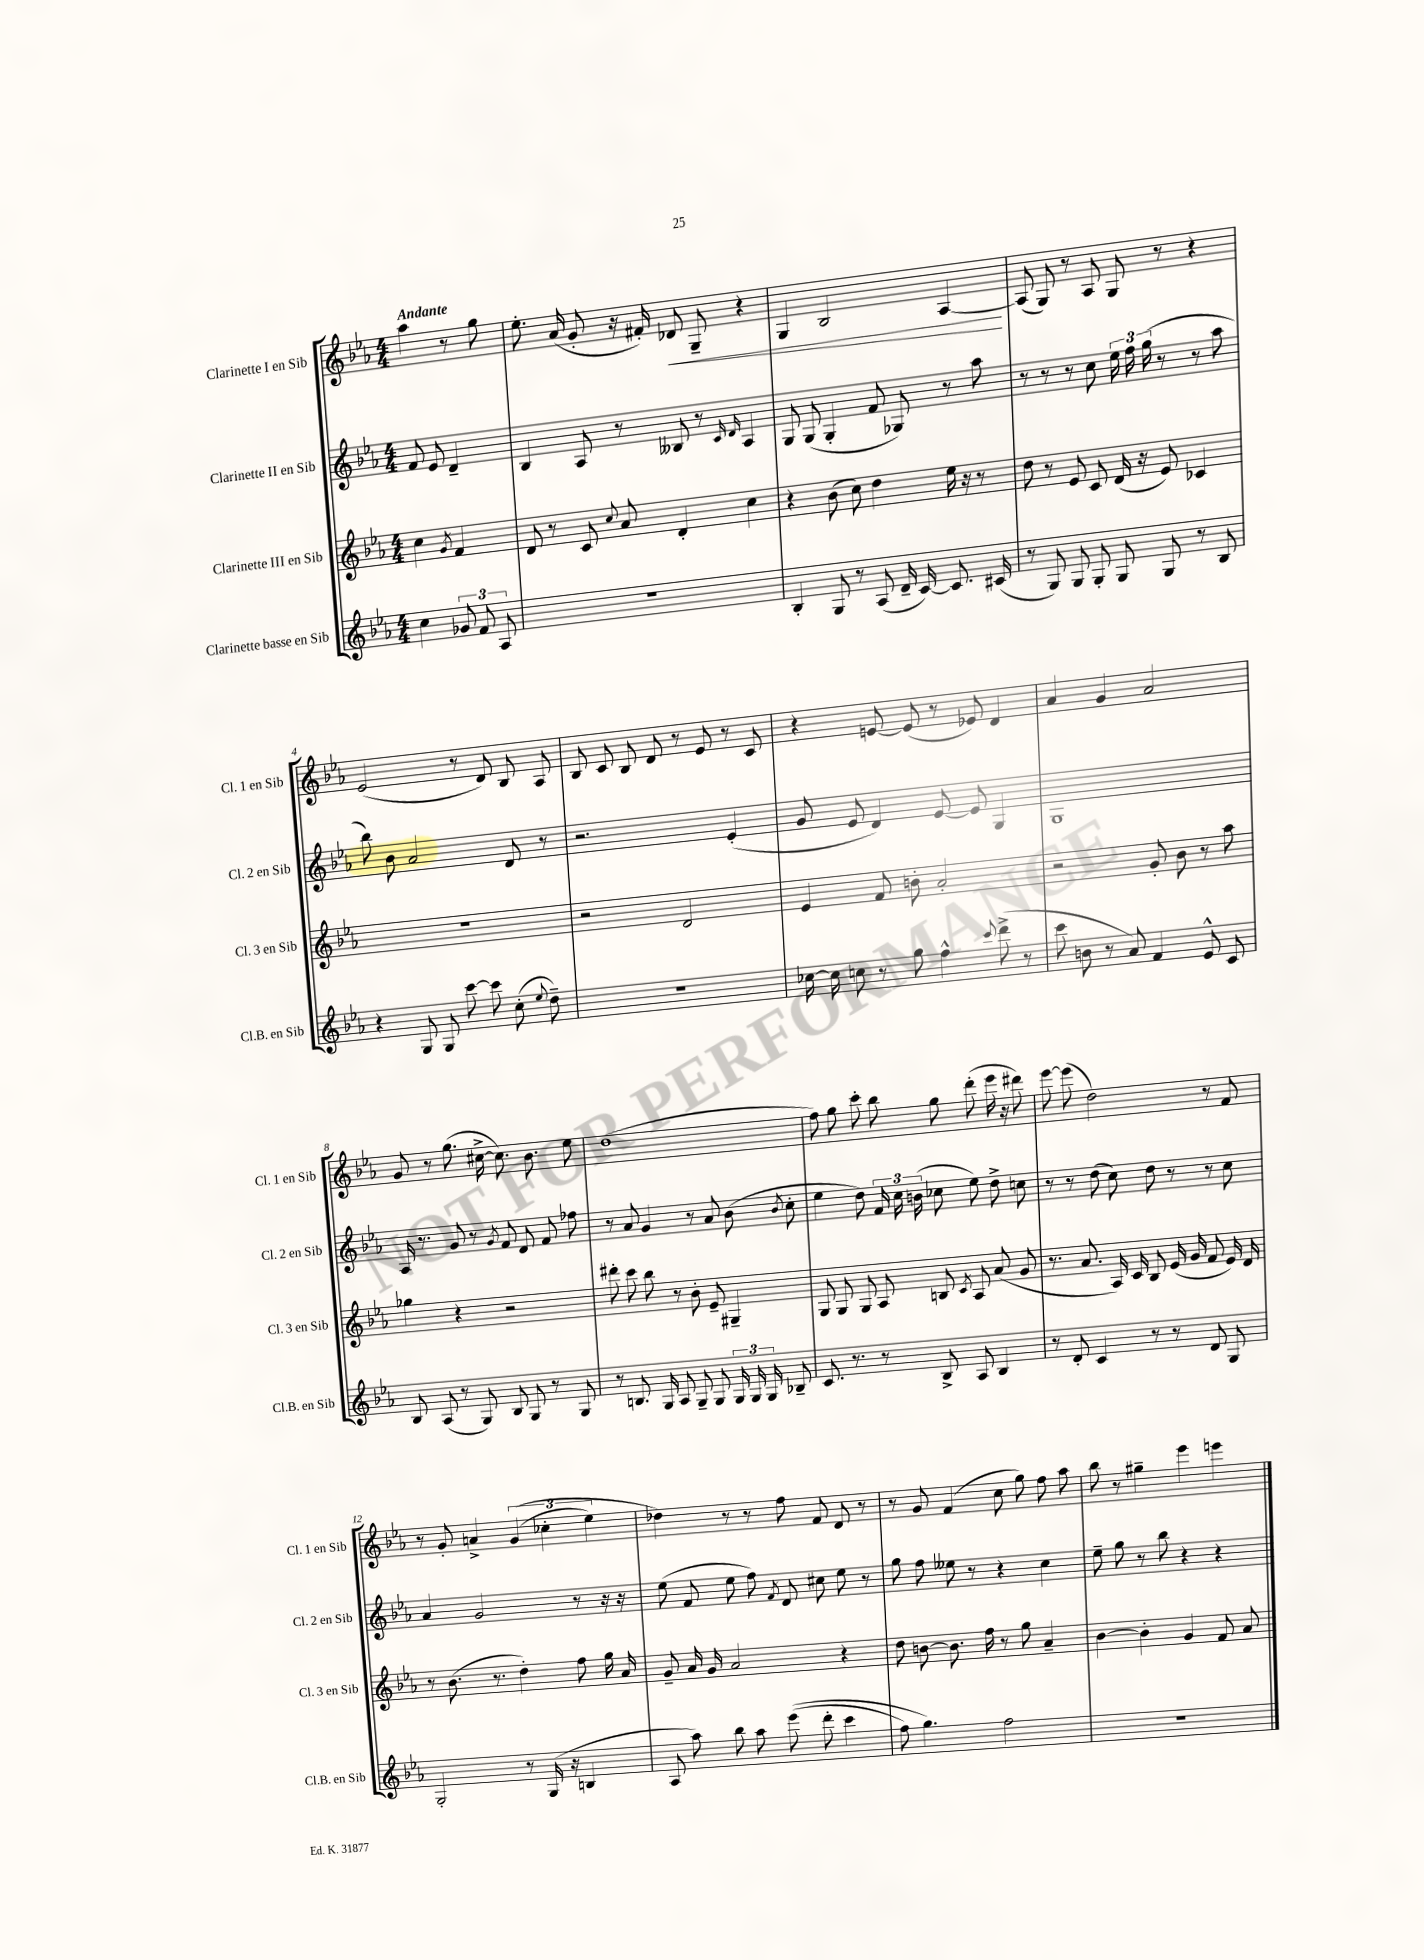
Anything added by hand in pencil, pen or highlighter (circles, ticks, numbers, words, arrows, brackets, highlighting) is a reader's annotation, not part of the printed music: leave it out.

**kern	**kern	**kern	**kern
*staff4	*staff3	*staff2	*staff1
*clefG2	*clefG2	*clefG2	*clefG2
*k[b-e-a-]	*k[b-e-a-]	*k[b-e-a-]	*k[b-e-a-]
*M4/4	*M4/4	*M4/4	*M4/4
4cc\	4cc\	8f/	4aa-\
.	.	8e-/	.
.	8qg/	.	.
12g-/	4f/	4d~/	8r
12f/	.	.	.
.	.	.	8gg\
12A-/	.	.	.
=	=	=	=
1r	8d/	4B-/	8.ee-'\
.	8r	.	.
.	.	.	(16a-/
.	8c/	8A-/	8g'/
.	8qqcc/	.	.
.	8a-/	8r	16r
.	.	.	16f#'/)
.	4d'/	8B--/	8d-/
.	.	8r	8G~/
.	.	16qqc/	.
.	.	16qqd/	.
.	4cc\	4A-/	4r
=	=	=	=
4B-'/	4r	8G/	4G/
.	.	(8G/	.
8G/	(8b-\	4G'/	2B-/
8r	8cc\)	.	.
(8A-/	4dd\	8f/	.
16d~/	.	8G-/)	.
[16c/)	.	.	.
8.c/]	16ee-\	8r	[4A-/
.	16r	.	.
.	8r	8aa-\	.
(16c#/	.	.	.
=	=	=	=
8r	8dd\	8r	(8A-/]
8G/)	8r	8r	8G/)
8G/	8e-/	8r	8r
8G'/	8c/	8cc\	8A-/
8G/	(16d/	24ee-\	8G/
.	.	24ff\	.
.	16r	.	.
.	.	(24gg\	.
8G/	8e-/)	8r	8r
8r	4c-/	8r	4r
8B-/	.	8aa-\	.
=	=	=	=
4r	1r	8bb-\)	(2e-/
.	.	8b-\	.
8G/	.	2a-/	.
8G/	.	.	.
[8ccc\	.	.	8r
8ccc\]	.	.	8d/)
(8cc'\	.	8d/	8B-/
8qqee-/	.	.	.
8dd~\)	.	8r	8A-/
=	=	=	=
1r	2r	2.r	8B-/
.	.	.	8c/
.	.	.	8B-/
.	.	.	8d/
.	2d/	.	8r
.	.	.	8e-/
.	.	(4e-'/	8r
.	.	.	8c/
=	=	=	=
[16cc-\	4e-/	8g/	4r
16cc-\]	.	.	.
8cc\	.	8e-/	.
8r	8f/	4d/)	[8e/
8gg\	8b'\	.	(8e/]
4ff^^\	2a-'/	[8e-/	8r
.	.	8e-/]	8e-/)
8qqccc/	.	.	.
(8ddd^\	.	4G/	4d/
8r	.	.	.
=	=	=	=
8ccc\	2r	1G	4a-/
8b\	.	.	.
8r	.	.	4g/
8a-/)	.	.	.
4f/	8g'/	.	2a-/
.	8b-\	.	.
8e-^^/	8r	.	.
8c/	8aa-\	.	.
=	=	=	=
8B-/	4gg-\	16A-/	8g/
.	.	8.r	.
(8A-/	.	.	8r
8r	4r	8g/	(8.gg\
8G/)	.	8r	.
.	.	.	[16cc#^\
.	.	8qg/	.
8B-/	2r	8f/	8.cc#\])
8G/	.	8d/	.
.	.	.	8.b-\
8r	.	8f/	.
8G/	.	8ff-\	8ee-\
=	=	=	=
8r	8ddd#'\	8r	(1dd
8.B/	8ccc\	8a-/	.
.	8bb-\	4g/	.
16G/	.	.	.
8A-/	8r	.	.
8G~/	8b-'\	8r	.
8G/	8e-~/	8a-/	.
24G/	4G#~/	(8b-\	.
24G/	.	.	.
24G/	.	.	.
.	.	8qb-/	.
8B-~/	.	8cc'\	.
=	=	=	=
8.c/	8G/	4ee-\	8ff\)
.	8G/	.	8gg\
8.r	.	.	.
.	8G/	8dd\)	8ccc'\
8r	8A-/	24f/	8bb-\
.	.	24cc\	.
.	.	(24b\	.
8B-^/	8B/	8cc-\	8gg\
.	8qc/	.	.
8A-/	8A-/	8ee-\)	(8ddd'\
4B-/	(8a-/	8dd^\	16eee-\
.	.	.	16r
.	8g/	8cc\	8ddd#\)
=	=	=	=
8r	8.r	8r	[8eee-\
8d'/	.	8r	(8eee-\]
.	8.a-/	.	.
4c/	.	(8dd\	2dd\)
.	16A-/)	8cc\)	.
.	16c/	.	.
8r	8B-/	8dd\	.
8r	(16e-/	8r	.
.	16g/	.	.
8d/	8f/	8r	8r
8G/	16e-/)	8cc\	8f/
.	16d/	.	.
=	=	=	=
2G'/	8r	4a-/	8r
.	(8.b-\	.	8g'/
.	.	2g/	4a^/
.	8.r	.	.
8r	4dd'\)	.	&((6g/
(16G/	.	.	.
.	.	.	6cc-'\
16r	.	.	.
4B/	8ff\	8r	.
.	.	.	6ee-\)
.	16gg\	16r	.
.	16a-/	16r	.
=	=	=	=
8A-/	8g~/	(8ee-\	4dd-\&)
8aa-\)	16a-/	8f/	.
.	16g/	.	.
8bb-\	2a-/	8ee-\	8r
8aa-\	.	8ff\)	8r
.	.	8qf/	.
&((8eee-\	.	8d/	8ff\
8ddd'\	.	8cc#\	8f/
4ccc\	4r	8ee-\	8d/
.	.	8r	8r
=	=	=	=
8ff\)	8dd\	8gg\	8r
4.gg\&)	[8b\	8ff\	8g/
.	8.b\]	8ee--\	(4f/
.	.	8r	.
.	16ff\	.	.
2ff\	8r	4r	8cc\
.	8gg\	.	8gg\)
.	4a-~/	4cc\	8ff\
.	.	.	8aa-\
=	=	=	=
1r	[4b-\	8ee-~\	8bb-\
.	.	8gg\	8r
.	4b-'\]	8r	4gg#~\
.	.	8bb-\	.
.	4g/	4r	4eee-\
.	8f/	4r	4eee\
.	8a-/	.	.
==	==	==	==
*-	*-	*-	*-
